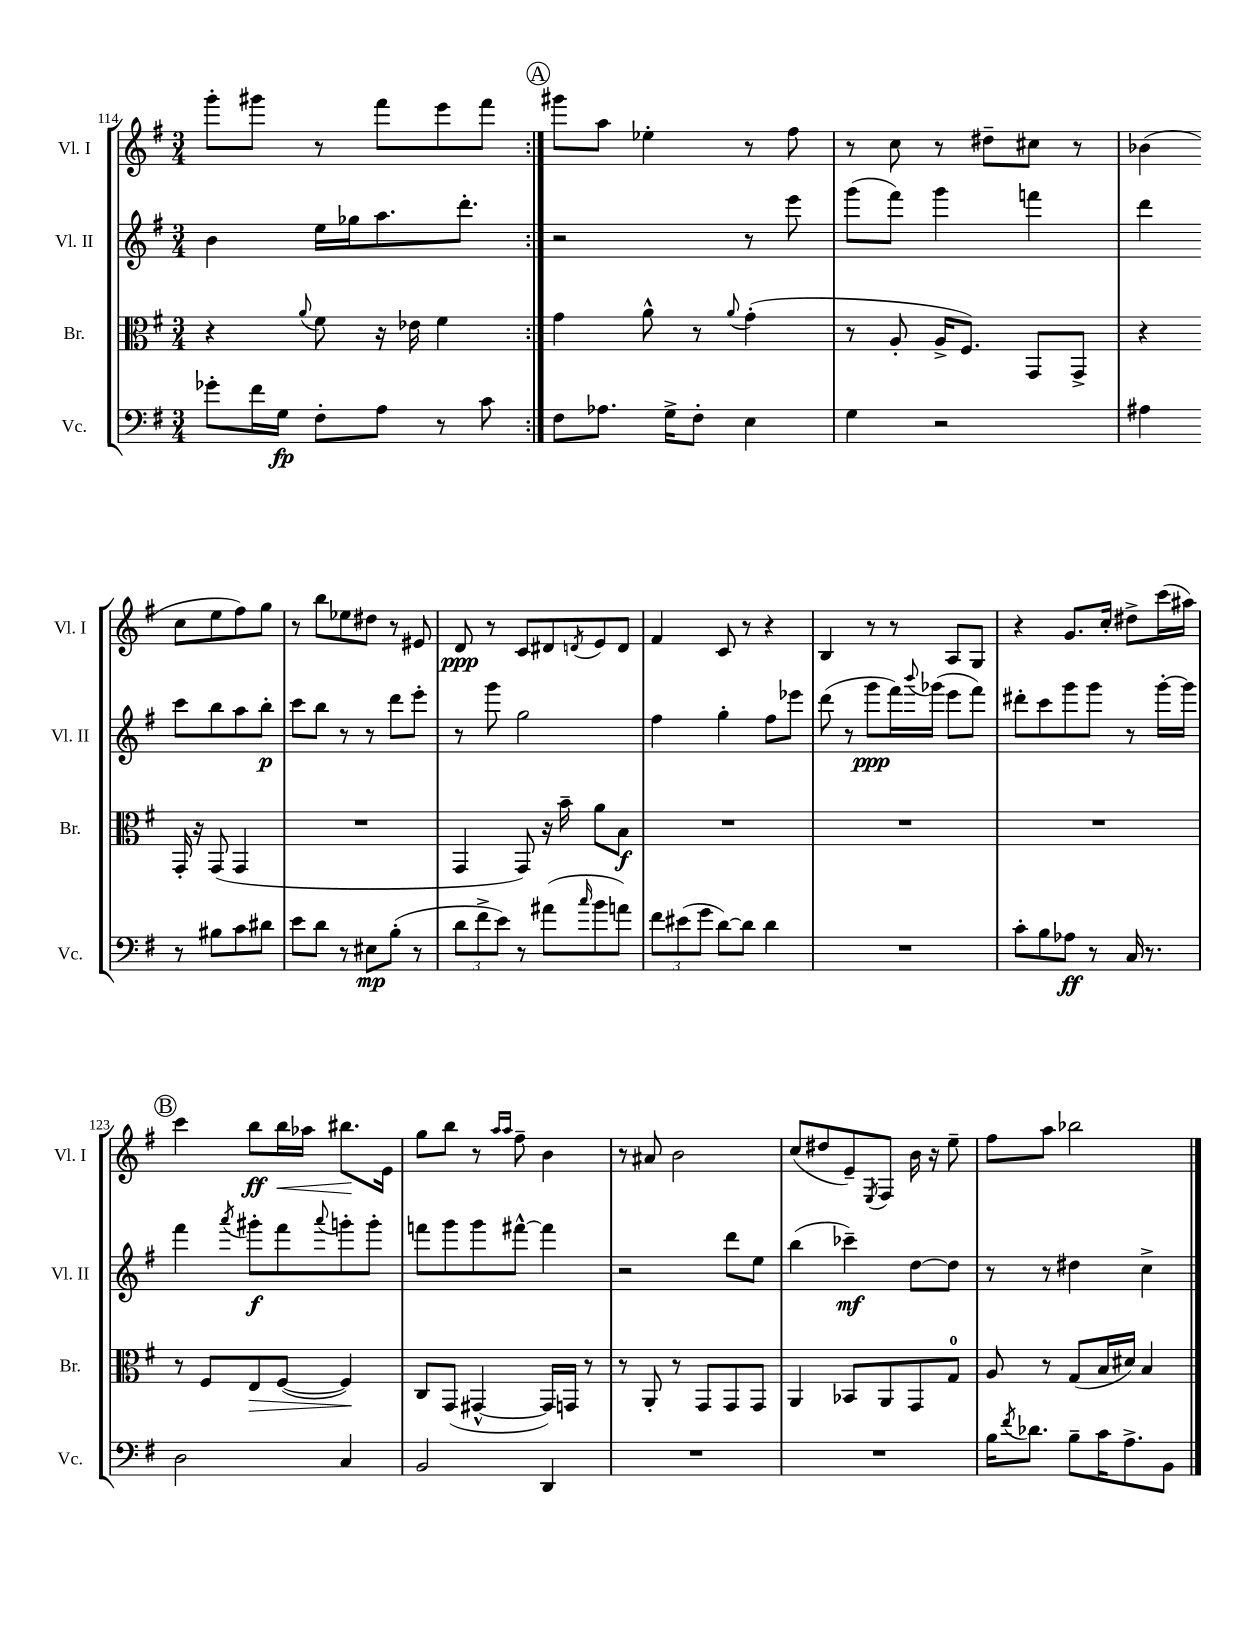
<<
\new StaffGroup <<
\new Staff = "s0" \with { instrumentName = "Vl. I" shortInstrumentName = "Vl. I" } {
    \clef treble \key g \major \numericTimeSignature \time 3/4
    \repeat volta 2 { g'''8-. gis'''8 r8 fis'''8 e'''8 fis'''8 | }
    \mark \markup { \circle "A" } gis'''8 a''8 ees''4-. r8 fis''8 |
    r8 c''8 r8 dis''8-- cis''8 r8 |
    bes'4( c''8 e''8 fis''8) g''8 |
    r8 b''8 ees''8 dis''8 r8 eis'8 |
    d'8\ppp r8 c'8 dis'8 \acciaccatura { d'8 } e'8 d'8 |
    fis'4 c'8 r8 r4 |
    b4 r8 r8 a8 g8 |
    r4 g'8. c''16-. dis''8-> c'''16( ais''16) |
    \mark \markup { \circle "B" } c'''4 b''8\ff b''16\< aes''16 bis''8.\! e'16 |
    g''8 b''8 r8 \grace { a''16 a''16 } fis''8-- b'4 |
    r8 ais'8 b'2 |
    c''8( dis''8 e'8--) \acciaccatura { e8 } fis8 b'16 r16 e''8-- |
    fis''8 a''8 bes''2 \bar "|." |
}
\new Staff = "s1" \with { instrumentName = "Vl. II" shortInstrumentName = "Vl. II" } {
    \clef treble \key g \major \numericTimeSignature \time 3/4
    \repeat volta 2 { b'4 e''16 ges''16 a''8. d'''8.-. | }
    \mark \markup { \circle "A" } r2 r8 e'''8 |
    g'''8( fis'''8) g'''4 f'''4 |
    d'''4 c'''8 b''8 a''8 b''8-.\p |
    c'''8 b''8 r8 r8 d'''8 e'''8-. |
    r8 g'''8 g''2 |
    fis''4 g''4-. fis''8 ees'''8 |
    d'''8( r8 g'''8\ppp fis'''16) \appoggiatura { b'''8 } ges'''16( e'''8 fis'''8) |
    dis'''8-. c'''8 g'''8 g'''8 r8 g'''16~-. g'''16 |
    \mark \markup { \circle "B" } fis'''4 \acciaccatura { a'''8 } gis'''8-.\f fis'''8 \appoggiatura { a'''8 } g'''8-. g'''8-. |
    f'''8 g'''8 g'''8 fis'''8~-^ fis'''4 |
    r2 d'''8 e''8 |
    b''4( ces'''4--\mf) d''8~ d''8 |
    r8 r8 dis''4 c''4-> \bar "|." |
}
\new Staff = "s2" \with { instrumentName = "Br." shortInstrumentName = "Br." } {
    \clef alto \key g \major \numericTimeSignature \time 3/4
    \repeat volta 2 { r4 \appoggiatura { a'8 } fis'8 r16 ees'16 fis'4 | }
    \mark \markup { \circle "A" } g'4 a'8-^ r8 \appoggiatura { a'8 } g'4-.( |
    r8 a8-. a16-> fis8.) g,8 g,8-> |
    r4 g,16-. r16 g,8( g,4 |
    R2. |
    g,4 g,8) r16 b'16-- a'8 b8\f |
    R2. |
    R2. |
    R2. |
    \mark \markup { \circle "B" } r8 fis8 e8\> fis8~( fis4\!) |
    c8 g,8( gis,4~-^ gis,16) g,16 r8 |
    r8 a,8-. r8 g,8 g,8 g,8 |
    a,4 bes,8 a,8 g,8 g8-0 |
    a8 r8 g8( b16 dis'16) b4 \bar "|." |
}
\new Staff = "s3" \with { instrumentName = "Vc." shortInstrumentName = "Vc." } {
    \clef bass \key g \major \numericTimeSignature \time 3/4
    \repeat volta 2 { ges'8-. fis'16 g16\fp fis8-. a8 r8 c'8 | }
    \mark \markup { \circle "A" } fis8 aes8. g16-> fis8-. e4 |
    g4 r2 |
    ais4 r8 bis8 c'8 dis'8 |
    e'8 d'8 r8 eis8\mp b8-.( r8 |
    \tuplet 3/2 { d'8 fis'8-> e'8) } r8 ais'8( \grace { c''16 } b'8 a'8) |
    \tuplet 3/2 { fis'8 eis'8( g'8 } d'8~) d'8 d'4 |
    R2. |
    c'8-. b8 aes8\ff r8 c16 r8. |
    \mark \markup { \circle "B" } d2 c4 |
    b,2 d,4 |
    R2. |
    R2. |
    b16 \acciaccatura { fis'8 } des'8. b8-- c'16 a8.-> b,8 \bar "|." |
}
>>
>>
\layout { \context { \Score currentBarNumber = #114 } }
